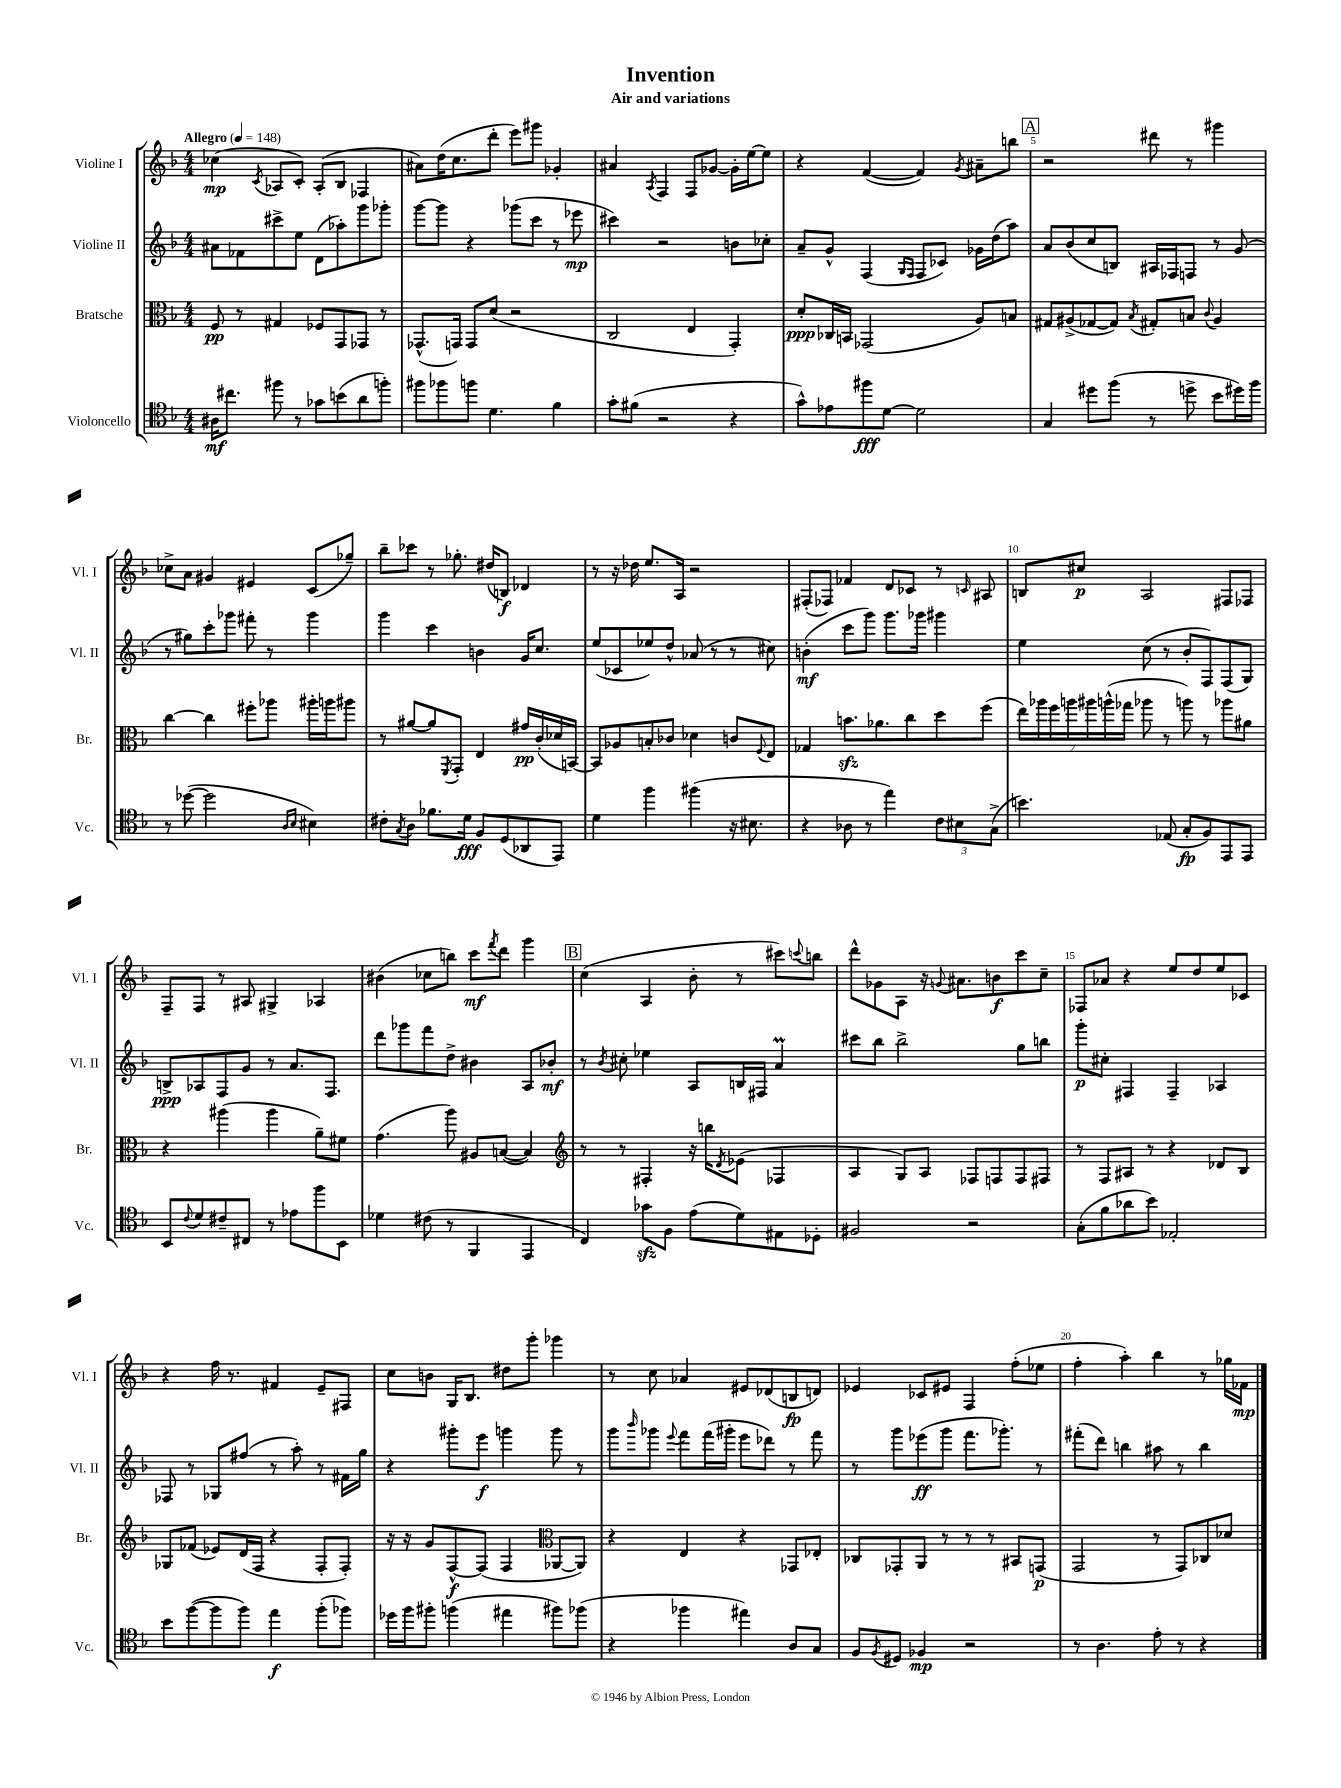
\header { title = "Invention" subtitle = "Air and variations" }
<<
\new StaffGroup <<
\new Staff = "s0" \with { instrumentName = "Violine I" shortInstrumentName = "Vl. I" } {
    \clef treble \key f \major \numericTimeSignature \time 4/4 \tempo "Allegro" 4 = 148
    ces''4\mp( \acciaccatura { c'8 } aes8 c'8-.) aes8-.( bes8 fes4 |
    ais'8) d''16( c''8. d'''8-. e'''8) gis'''8 ges'4-. |
    ais'4 \acciaccatura { a8 } f4 f8 ges'8~ ges'16-. e''16~ e''8 |
    r4 f'4~( f'4) \acciaccatura { g'8 } ais'8-- b''8 |
    \mark \markup { \box "A" } r2 dis'''8 r8 gis'''4 |
    ces''8-> a'8 gis'4 eis'4 c'8( ges''8--) |
    bes''8-- ces'''8 r8 ges''8.-. dis''16( b8\f) des'4 |
    r8 r16 des''16 e''8. a16 r2 |
    fis8-.( fes8) fes'4 d'8 ces'8 r8 \grace { c'16 } ais8 |
    b8 cis''8\p a2 fis8 fes8 |
    f8-- f8 r8 ais8 gis4-> aes4 |
    bis'4( ces''8 b''8) c'''8\mf \acciaccatura { f'''8 } d'''8 g'''4 |
    \mark \markup { \box "B" } c''4( a4 bes'8-. r8 cis'''8) \appoggiatura { c'''8 } b''8 |
    d'''8-^ ges'8 a8 r16 \appoggiatura { g'8 } ais'8. b'8\f c'''8 c''8-- |
    fes8 aes'8 r4 e''8 d''8 e''8 ces'8 |
    r4 f''16 r8. fis'4 e'8-- fis8 |
    c''8 b'8 g16 bes8. dis''8 g'''8-. ges'''4 |
    r8 c''8 aes'4 eis'8 des'8( b8\fp d'8) |
    ees'4 ces'8 eis'8 f4 f''8-.( ees''8 |
    f''4-. a''4-.) bes''4 r8 ges''16 fes'16\mp \bar "|." |
}
\new Staff = "s1" \with { instrumentName = "Violine II" shortInstrumentName = "Vl. II" } {
    \clef treble \key f \major \numericTimeSignature \time 4/4
    ais'8 fes'8 cis'''8-> e''8 d'8( aes''8-.) g'''8 ges'''8-. |
    g'''8~ g'''8 r4 ges'''8( c'''8 r8 ees'''8\mp |
    cis'''4) r2 b'8 ces''8-. |
    a'8-- g'8-^ f4( \grace { g16 f16 } f8 ces'8) ges'16 d''16( a''8) |
    \mark \markup { \box "A" } a'8 bes'8( c''8 b8) ais16 fes16 f8 r8 g'8( |
    r8 gis''8) c'''8-. ges'''8 fis'''8-. r8 ges'''4 |
    g'''4 c'''4 b'4 g'16 c''8. |
    e''8( ces'8 ees''8) d''8-^ aes'8( r8 r8 cis''8) |
    b'4-.\mf( c'''8 g'''8) g'''8. ges'''16 gis'''4 |
    e''4 c''8( r8 bes'8-. f8) f8( g8) |
    b8->\ppp aes8 f8 g'8 r8 a'8. f8. |
    d'''8 ges'''8 f'''8 d''8-> bis'4 a8 bes'8-.\mf |
    \mark \markup { \box "B" } r8 \acciaccatura { bes'8 } cis''8-. ees''4 a8 b16 fis16 a'4\prall |
    cis'''8 bes''8 bes''2-> g''8 b''8 |
    g'''8-.\p cis''8-. fis4 fis4-- aes4 |
    fes8 r8 ges8 fis''8( r8 a''8-.) r8 fis'16 g''16 |
    r4 gis'''8-. e'''8\f g'''4 g'''8 r8 |
    g'''8 \grace { bes'''16 } ges'''8 \appoggiatura { e'''8 } f'''8 f'''16( gis'''16-. e'''8 des'''8) r8 f'''8 |
    r8 g'''8 ees'''8\ff( g'''8 f'''8. ges'''8.-.) r8 |
    fis'''8-.( d'''8) b''4 ais''8 r8 b''4 \bar "|." |
}
\new Staff = "s2" \with { instrumentName = "Bratsche" shortInstrumentName = "Br." } {
    \clef alto \key f \major \numericTimeSignature \time 4/4
    f8\pp r8 gis4 fes8 g,8 ges,8 r8 |
    ges,8.-^( g,16) g,8 d'8( r2 |
    c2 e4 g,4-.) |
    d'8-.\ppp ces16 b,16 ges,2( a8) b8 |
    \mark \markup { \box "A" } gis8 ais8->( ges8~ ges8) \acciaccatura { bes8 } gis8-. b8 \appoggiatura { c'8 } ais4 |
    c''4~ c''4 fis''8-. aes''8 ais''16-. a''16 ais''8 |
    r8 ais'8~ ais'8 \acciaccatura { f,8 } g,8-. e4 gis'16\pp c'16-.( des'16 b,16~) |
    b,8 aes8 b8-. ces'8 des'4 c'8 \appoggiatura { f8 } e8 |
    ges4 b'8.\sfz aes'8. c''8 d''8 f''8( |
    \tuplet 7/4 { e''16) aes''16 f''16 a''16 ais''16 a''16-^( ges''16 } aes''8 r8 a''8) r8 aes''8 ais'8 |
    r4 ais''4( ais''4 a'8--) fis'8 |
    g'4.( a''8) ais8 b8~( b4) |
    \mark \markup { \box "B" } \clef treble r8 r8 fis4-. r16 b''16 \acciaccatura { d'8 } ees'8( fes4 |
    a4 g8) a8 fes8 f8 f8 fis8 |
    r8 f8 ais8 r8 r4 des'8 bes8 |
    ges8 fes'8( ees'8) d'16( f16 r4 f8-. f8-.) |
    r16 r16 g'8 f8~-^\f f8( f4 \clef alto aes,8~ aes,8) |
    r4 e4 r4 ges,8 ees8-. |
    ces8 ges,8-. a,8 r8 r8 r8 bis,8 g,8\p( |
    g,2 r8 g,8) ces8 des'8 \bar "|." |
}
\new Staff = "s3" \with { instrumentName = "Violoncello" shortInstrumentName = "Vc." } {
    \clef tenor \key f \major \numericTimeSignature \time 4/4
    ais16\mf cis''8. fis''8 r8 ges'8 b'8( a'8 f''8-.) |
    fis''8 fes''8 f''8 d'4. f'4 |
    g'8-. fis'8( r2 r4 |
    g'8-^) ees'8 fis''8\fff d'8~ d'2 |
    \mark \markup { \box "A" } g4 dis''8 f''8( r8 d''8-> bes'8 dis''16) f''16 |
    r8 des''8~( des''2 \grace { a16 bes16 } bis4) |
    cis'8-. \acciaccatura { g8 } a8 fes'8. d'16\fff f8 d8( aes,8 e,8) |
    d'4 f''4 fis''4( r16 bis8. |
    r4 aes8 r8 e''4) \tuplet 3/2 { c'8 bis8 g8->( } |
    b'4.) ees8( g8-.\fp f8) e,8 e,8 |
    bes,8 \appoggiatura { c'8 } d'8 cis'8-- cis8 r8 ees'8 f''8 bes,8 |
    des'4 cis'8( r8 f,4 e,4 |
    \mark \markup { \box "B" } c4) ges'8\sfz f8 e'8( d'8) eis8 des8-. |
    fis2 r2 |
    g8-.( f'8 aes'8 bes'8) ees2-. |
    bes'8 f''8~( f''8 f''8) e''4\f f''8-.( fes''8) |
    des''16 f''16 fis''8-. f''4( eis''4 fis''8) fes''8( |
    r4 fes''4 eis''4) a8 g8 |
    f8 \acciaccatura { f8 } dis8 fes4\mp r2 |
    r8 a4. e'8-. r8 r4 \bar "|." |
}
>>
>>
\layout { \context { \Score \override BarNumber.break-visibility = ##(#f #t #t) barNumberVisibility = #(every-nth-bar-number-visible 5) } }
